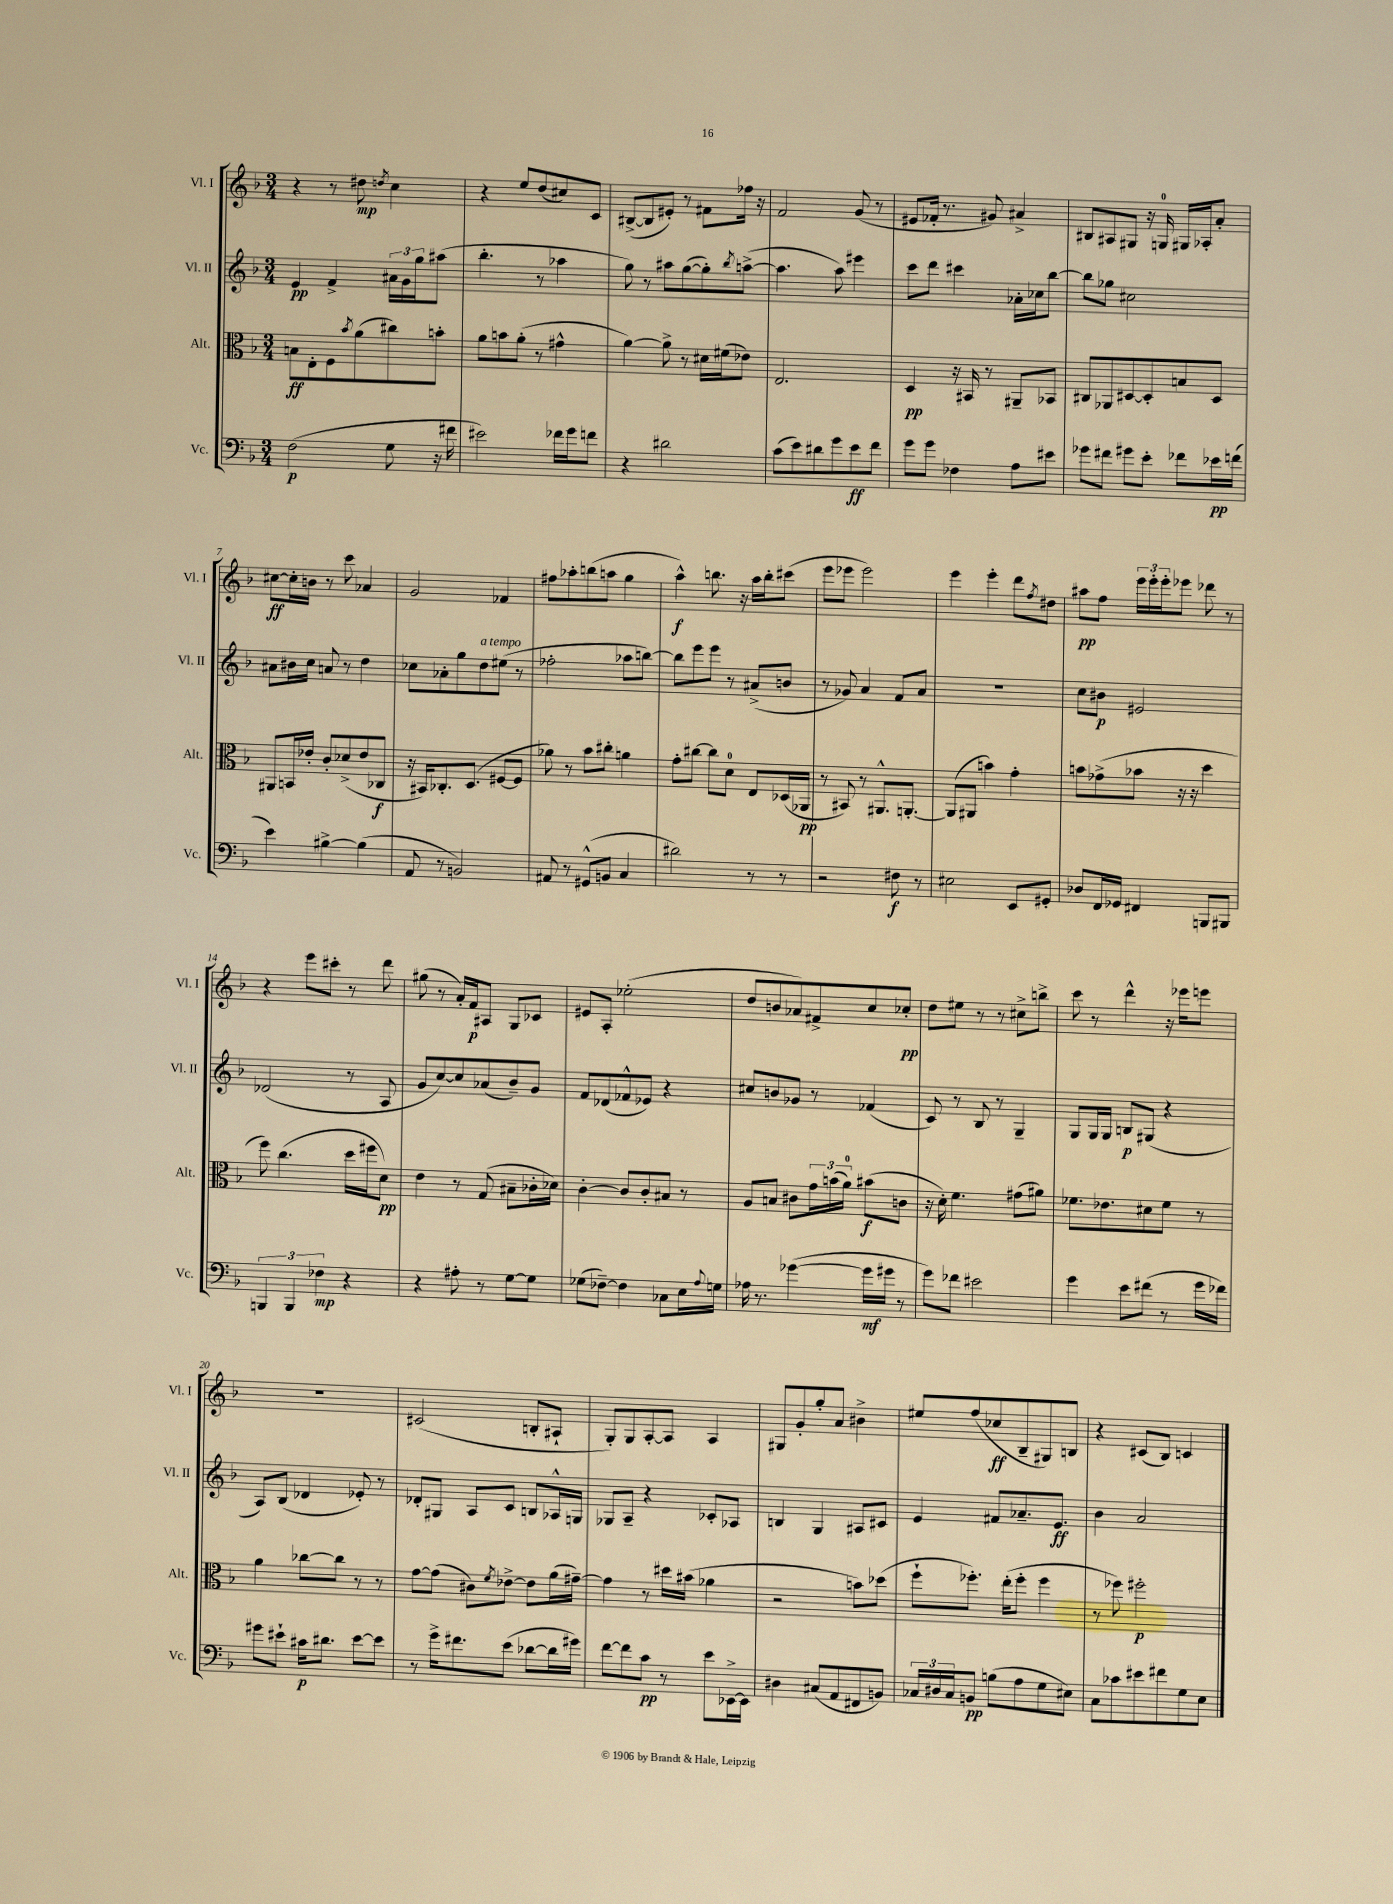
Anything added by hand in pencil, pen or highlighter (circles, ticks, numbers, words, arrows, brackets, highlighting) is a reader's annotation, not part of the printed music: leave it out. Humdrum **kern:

**kern	**dynam	**kern	**dynam	**kern	**dynam	**kern	**dynam
*part4	*part4	*part3	*part3	*part2	*part2	*part1	*part1
*staff4	*staff4	*staff3	*staff3	*staff2	*staff2	*staff1	*staff1
*I"Vc.	*	*I"Alt.	*	*I"Vl. II	*	*I"Vl. I	*
*I'Vc.	*	*I'Alt.	*	*I'Vl. II	*	*I'Vl. I	*
*clefF4	*	*clefC3	*	*clefG2	*	*clefG2	*
*k[b-]	*	*k[b-]	*	*k[b-]	*	*k[b-]	*
*M3/4	*	*M3/4	*	*M3/4	*	*M3/4	*
=1	=1	=1	=1	=1	=1	=1	=1
(2F\	p	8Bn\L	ff	4e/	pp	4r	.
.	.	8E'\	.	.	.	.	.
.	.	8F\	.	4f^/	.	8r	.
.	.	8qb-/	.	.	.	.	.
.	.	(8a\	.	.	.	8dd#X\	mp
.	.	.	.	.	.	8qddn/	.
8G\	.	8cc#X\)	.	24a#X\LL	.	4cc\	.
.	.	.	.	24g\	.	.	.
.	.	.	.	24gg\J	.	.	.
16r	.	8bn'\J	.	(8aa#X\J	.	.	.
16f#X\	.	.	.	.	.	.	.
=2	=2	=2	=2	=2	=2	=2	=2
2e#X\)	.	8a\L	.	4.bb-'\	.	4r	.
.	.	8bn\	.	.	.	.	.
.	.	(8a'\J	.	.	.	8ee/L	.
.	.	8r	.	8r	.	(8dd/	.
16f-X\LL	.	4g#X^^\	.	4aa-X\	.	8cc#X/)	.
16g\J	.	.	.	.	.	.	.
8fn\J	.	.	.	.	.	8c/J	.
=3	=3	=3	=3	=3	=3	=3	=3
4r	.	[4a\)	.	8gg\)	.	([8B#X^/L	.
.	.	.	.	8r	.	8B#/]	.
2d#X\	.	8a^\]	.	8aa#X\L	.	8e#X'/J)	.
.	.	8r	.	([8gg\	.	8r	.
.	.	16d#X\LL	.	8gg'\])	.	8f#X\L	.
.	.	(16f#X\J	.	.	.	.	.
.	.	.	.	8qbb-/	.	.	.
.	.	8e-X\J)	.	([8aan^\J	.	16ff-X\Jk	.
.	.	.	.	.	.	16r	.
=4	=4	=4	=4	=4	=4	=4	=4
(8c\L	.	2.E/	.	4.aa\]	.	2f/	.
8e\)	.	.	.	.	.	.	.
8d#X\	.	.	.	.	.	.	.
8g\	.	.	.	8aa\)	.	.	.
8e\	ff	.	.	4eee#X\	.	(8g/	.
8f\J	.	.	.	.	.	8r	.
=5	=5	=5	=5	=5	=5	=5	=5
8g\L	.	4D/	pp	8ccc\L	.	8e#X/L	.
8g\J	.	.	.	8ddd\J	.	16f-X'/Jk	.
.	.	.	.	.	.	8.r	.
4F-X\	.	16r	.	4ccc#X\	.	.	.
.	.	16BB#X/	.	.	.	.	.
.	.	8r	.	.	.	8g#X/)	.
8A\L	.	8AA#X~/L	.	16a-X'\LL	.	4a#X^/	.
.	.	.	.	16cc-X\J	.	.	.
8e#X\J	.	8BB-X/J	.	[8bb-\J	.	.	.
=6	=6	=6	=6	=6	=6	=6	=6
8g-X\L	.	8C#X/L	.	8bb-\L]	.	8B#X/L	.
8f#X\J	.	8AA-X/	.	8gg-X\J	.	8A#X/	.
8g#X\L	.	[8D#X/	.	2cc#X\	.	8G#X/J	.
8e'\J	.	8D#'/]	.	.	.	16r	.
.	.	.	.	.	.	16Gn/	.
8f-X\L	.	8Bn/	.	.	.	16G#X/LL	.
.	.	.	.	.	.	16A-X'/J	.
16e-X\L	pp	8D#/J	.	.	.	8a'/J	.
(16fn\JJ	.	.	.	.	.	.	.
!!LO:LB:g=z
=7	=7	=7	=7	=7	=7	=7	=7
4e\)	.	8AA#X/L	.	8a#X\L	.	[8cc#X\L	ff
.	.	16BBn/L	.	16b#X\L	.	16cc#'\L]	.
.	.	16e-X'/JJ	.	16cc\JJ	.	16bn\JJ	.
[4B#X^\	.	8c'/L	.	8an/	.	8r	.
.	.	(8d-X^/	.	8r	.	8ccc\	.
(4B#\]	.	8e-/	.	4dd\	.	4a-X/	.
.	.	8C-X/J	f	.	.	.	.
=8	=8	=8	=8	=8	=8	=8	=8
8AA/	.	16r	.	8cc-X\L	.	2g/	.
.	.	16BB#X/KL)	.	.	.	.	.
8r	.	8.C-X'/	.	8a-X'\	.	.	.
2BBn/)	.	.	.	8gg\	.	.	.
.	.	(8.D/J	.	.	.	.	.
!	!	!	!	!LO:TX:a:i:t=a tempo	!	!	!
.	.	.	.	8dd\	.	.	.
.	.	[8F#X/L	.	(8ee#X\J	.	4f-X/	.
.	.	8F#/J]	.	8r	.	.	.
=9	=9	=9	=9	=9	=9	=9	=9
8AA#X/	.	8a-X\)	.	2ff-X'\	.	8ff#X\L	.
8r	.	8r	.	.	.	8aa-X'\	.
(8GG#X^^/L	.	8b-\L	.	.	.	(8bbn\	.
8BBn/J	.	8cc#X'\J	.	.	.	8aan\J	.
4C/	.	4an\	.	8aa-X\L	.	4gg\	.
.	.	.	.	[8bbn\J)	.	.	.
=10	=10	=10	=10	=10	=10	=10	=10
2d#X\)	.	8g'\L	.	8bb\L]	.	4aa^^\)	f
.	.	[8cc#X\J	.	8eee\	.	.	.
.	.	8cc#\L]	.	8eee\J	.	8.bbn\	.
.	.	8d\J	.	8r	.	.	.
.	.	.	.	.	.	16r	.
8r	.	8E/L	.	(8a#X^/L	.	16aa\LL	.
.	.	.	.	.	.	16bb'\J	.
8r	.	(16D-X/L	.	8bn/J	.	(8ccc#X\J	.
.	.	16AA-X/JJ	pp	.	.	.	.
=11	=11	=11	=11	=11	=11	=11	=11
2r	.	8r	.	8r	.	8eee\L	.
.	.	8BB#X/)	.	8g-X/)	.	8eee-X\J	.
.	.	8r	.	4a/	.	2eee-\)	.
.	.	8.AA#X^^/L	.	.	.	.	.
8F#X\	f	.	.	8f/L	.	.	.
.	.	[8.AAn'/J	.	.	.	.	.
8r	.	.	.	8a/J	.	.	.
=12	=12	=12	=12	=12	=12	=12	=12
2E#X\	.	(8AA/L]	.	2.r	.	4eee\	.
.	.	8AA#X/J	.	.	.	.	.
.	.	4bn\)	.	.	.	4eee'\	.
8EE/L	.	4g'\	.	.	.	8ddd\L	.
.	.	.	.	.	.	8qff/	.
8GG#X'/J	.	.	.	.	.	8dd#X\J	.
=13	=13	=13	=13	=13	=13	=13	=13
8D-X/L	.	8bn\L	.	8cc\L	.	8aa#X\L	pp
16FF/L	.	(8g-X^\	.	8b#X\J	p	8ff\J	.
16GG-X/JJ	.	.	.	.	.	.	.
4FF#X/	.	8b-X\J	.	2e#X/	.	24eee\LL	.
.	.	.	.	.	.	24eee'\	.
.	.	.	.	.	.	24eee'\J	.
.	.	16r	.	.	.	8eee-X\J	.
.	.	16r	.	.	.	.	.
8BBBn/L	.	4dd\	.	.	.	8ddd-X\	.
8BBB#X/J	.	.	.	.	.	8r	.
!!LO:LB:g=z
=14	=14	=14	=14	=14	=14	=14	=14
6BBBn/	.	8ff\)	.	(2d-X/	.	4r	.
.	.	(4.cc\	.	.	.	.	.
6BBB/	.	.	.	.	.	.	.
.	.	.	.	.	.	8eee\L	.
6F-X\	mp	.	.	.	.	.	.
.	.	.	.	.	.	8ccc#X'\J	.
4r	.	16dd\LL	.	8r	.	8r	.
.	.	16ff#X\J	.	.	.	.	.
.	.	8d\J)	pp	8A/	.	8ddd\	.
=15	=15	=15	=15	=15	=15	=15	=15
4r	.	4e\	.	8g/L	.	(8gg#X\	.
.	.	.	.	[8cc/)	.	8r	.
8A#X'\	.	8r	.	8cc/]	.	16a'/LL)	.
.	.	.	.	.	.	16f/J	p
8r	.	(8G/	.	(8a-X/	.	8A#X/J	.
[8G\L	.	8B#X~\L	.	8b-~/)	.	8G/L	.
8G\J]	.	16c-X'\L	.	8g/J	.	8c-X/J	.
.	.	16d-X\JJ)	.	.	.	.	.
=16	=16	=16	=16	=16	=16	=16	=16
(8G-X\L	.	[4c'\	.	8f/L	.	8e#X/L	.
[8F-X~\J)	.	.	.	(8d-X/	.	8A'/J	.
4F-\]	.	8c/L]	.	8f-X^^/	.	(2ee-X'\	.
.	.	8c'/	.	8e-X/J)	.	.	.
8C-X\L	.	8B#X/J	.	4r	.	.	.
16E\L	.	8r	.	.	.	.	.
8qqA/	.	.	.	.	.	.	.
16Gn\JJ	.	.	.	.	.	.	.
=17	=17	=17	=17	=17	=17	=17	=17
16A-X\	.	8A/L	.	8cc#X/L	.	8dd/L	.
8.r	.	.	.	.	.	.	.
.	.	8Bn/J	.	8bn/	.	8bn/	.
([4g-X\	.	8c#X\L	.	8g-X/J	.	8a-X/)	.
.	.	24g\L	.	8r	.	8f#X^/	.
.	.	(24bn\	.	.	.	.	.
.	.	24a\JJ)	.	.	.	.	.
16g-\LL]	mf	(8b#X\L	f	(4f-X/	.	8cc/	.
16g#X\JJ	.	.	.	.	.	.	.
8r	.	8cn\J	.	.	.	8cc-X'/J	pp
=18	=18	=18	=18	=18	=18	=18	=18
8g\L)	.	16r	.	8c/)	.	8dd\L	.
.	.	16d'\)	.	.	.	.	.
8f-X\J	.	4.f\	.	8r	.	8ee#X\J	.
2e#X\	.	.	.	8B-/	.	8r	.
.	.	.	.	8r	.	8r	.
.	.	(8g#X\L	.	4G~/	.	8cc#X^\L	.
.	.	8a#X\J)	.	.	.	8bbn^\J	.
=19	=19	=19	=19	=19	=19	=19	=19
4g\	.	8.f-X\L	.	8G/L	.	8ccc\	.
.	.	.	.	16G/L	.	8r	.
.	.	8.e-X\	.	16G/JJ	.	.	.
8e\L	.	.	.	8Bn/L	p	4ddd^^\	.
(8f#X\J	.	8d#X\	.	(8G#X/J	.	.	.
8r	.	8f-\J	.	4r	.	16r	.
.	.	.	.	.	.	16eee-X\KL	.
16g\LL	.	8r	.	.	.	8eeen\J	.
16f-X\JJ)	.	.	.	.	.	.	.
!!LO:LB:g=z
=20	=20	=20	=20	=20	=20	=20	=20
8g#X\L	.	4a\	.	8A/L)	.	2.r	.
8e#X`\J	.	.	.	(8B-/J	.	.	.
16c#X\KL	p	[8cc-X\L	.	4d-X/	.	.	.
8.d#X\J	.	.	.	.	.	.	.
.	.	8cc-\J]	.	.	.	.	.
[8e#\L	.	8r	.	8e-X'/)	.	.	.
8e#\J]	.	8r	.	8r	.	.	.
=21	=21	=21	=21	=21	=21	=21	=21
8r	.	[8g\L	.	8d-X'/L	.	(2c#X/	.
16g^\KL	.	(8g\J]	.	8G#X/J	.	.	.
8.f#X\	.	.	.	.	.	.	.
.	.	8c#X\L)	.	8A/L	.	.	.
.	.	8qf/	.	.	.	.	.
(8e\J	.	[8e-X^\J	.	8c/J	.	.	.
[8d-X\L	.	8e-\L]	.	8Bn/L	.	8Bn'/L	.
16d-\L]	.	(16a\L	.	16A-X^^/L	.	8A#X`/J	.
16g#X\JJ)	.	[16g#X~\JJ)	.	16Gn/JJ	.	.	.
=22	=22	=22	=22	=22	=22	=22	=22
[8f\L	.	4g#\]	.	8G-X/L	.	8G'/L)	.
8f\]	.	.	.	8A~/J	.	8G/	.
8c\J	pp	8r	.	4r	.	[8A'/	.
8r	.	16dd#X\LL	.	.	.	8A/J]	.
.	.	(16b#X\JJ	.	.	.	.	.
8e\L	.	4a-X\	.	8c-X'/L	.	4A/	.
[16EE-X^\L	.	.	.	8A-X/J	.	.	.
16EE-\JJ]	.	.	.	.	.	.	.
=23	=23	=23	=23	=23	=23	=23	=23
4D#X\	.	2r	.	4Bn/	.	8G#X/L	.
.	.	.	.	.	.	8g'/	.
(8C#X/L	.	.	.	4G/	.	8gg'/	.
8AA/	.	.	.	.	.	8a/J	.
8FF#X/	.	8bn\L)	.	8A#X/L	.	4b#X^\	.
8BBn/J)	.	(8dd-X\J	.	8c#X/J	.	.	.
=24	=24	=24	=24	=24	=24	=24	=24
24C-X/LL	.	8ff`\L	.	4e/	.	8ee#X/L	.
24D#X/	.	.	.	.	.	.	.
24C-/J	.	.	.	.	.	.	.
8BBn/J	pp	8.ff-X'\J)	.	.	.	(8ff/	.
(8Bn\L	.	.	.	8f#X/L	.	8cc-X/	ff
.	.	(16ee'\KL	.	.	.	.	.
8A\	.	8ff-'\J	.	8.a-X~/	.	8B-~/	.
8G\	.	4ff-\	.	.	.	8G#X/)	.
.	.	.	.	8.e/J	ff	.	.
8E#X\J)	.	.	.	.	.	8Bn/J	.
=25	=25	=25	=25	=25	=25	=25	=25
8C\L	.	8r	.	4b-\	.	4r	.
8c-X\	.	8ff-X\)	.	.	.	.	.
8e#X\	.	2ff#X'\	p	2a/	.	(8c#X/L	.
8f#X\	.	.	.	.	.	8B-/J)	.
8G\	.	.	.	.	.	4cn/	.
8E\J	.	.	.	.	.	.	.
==	==	==	==	==	==	==	==
*-	*-	*-	*-	*-	*-	*-	*-
